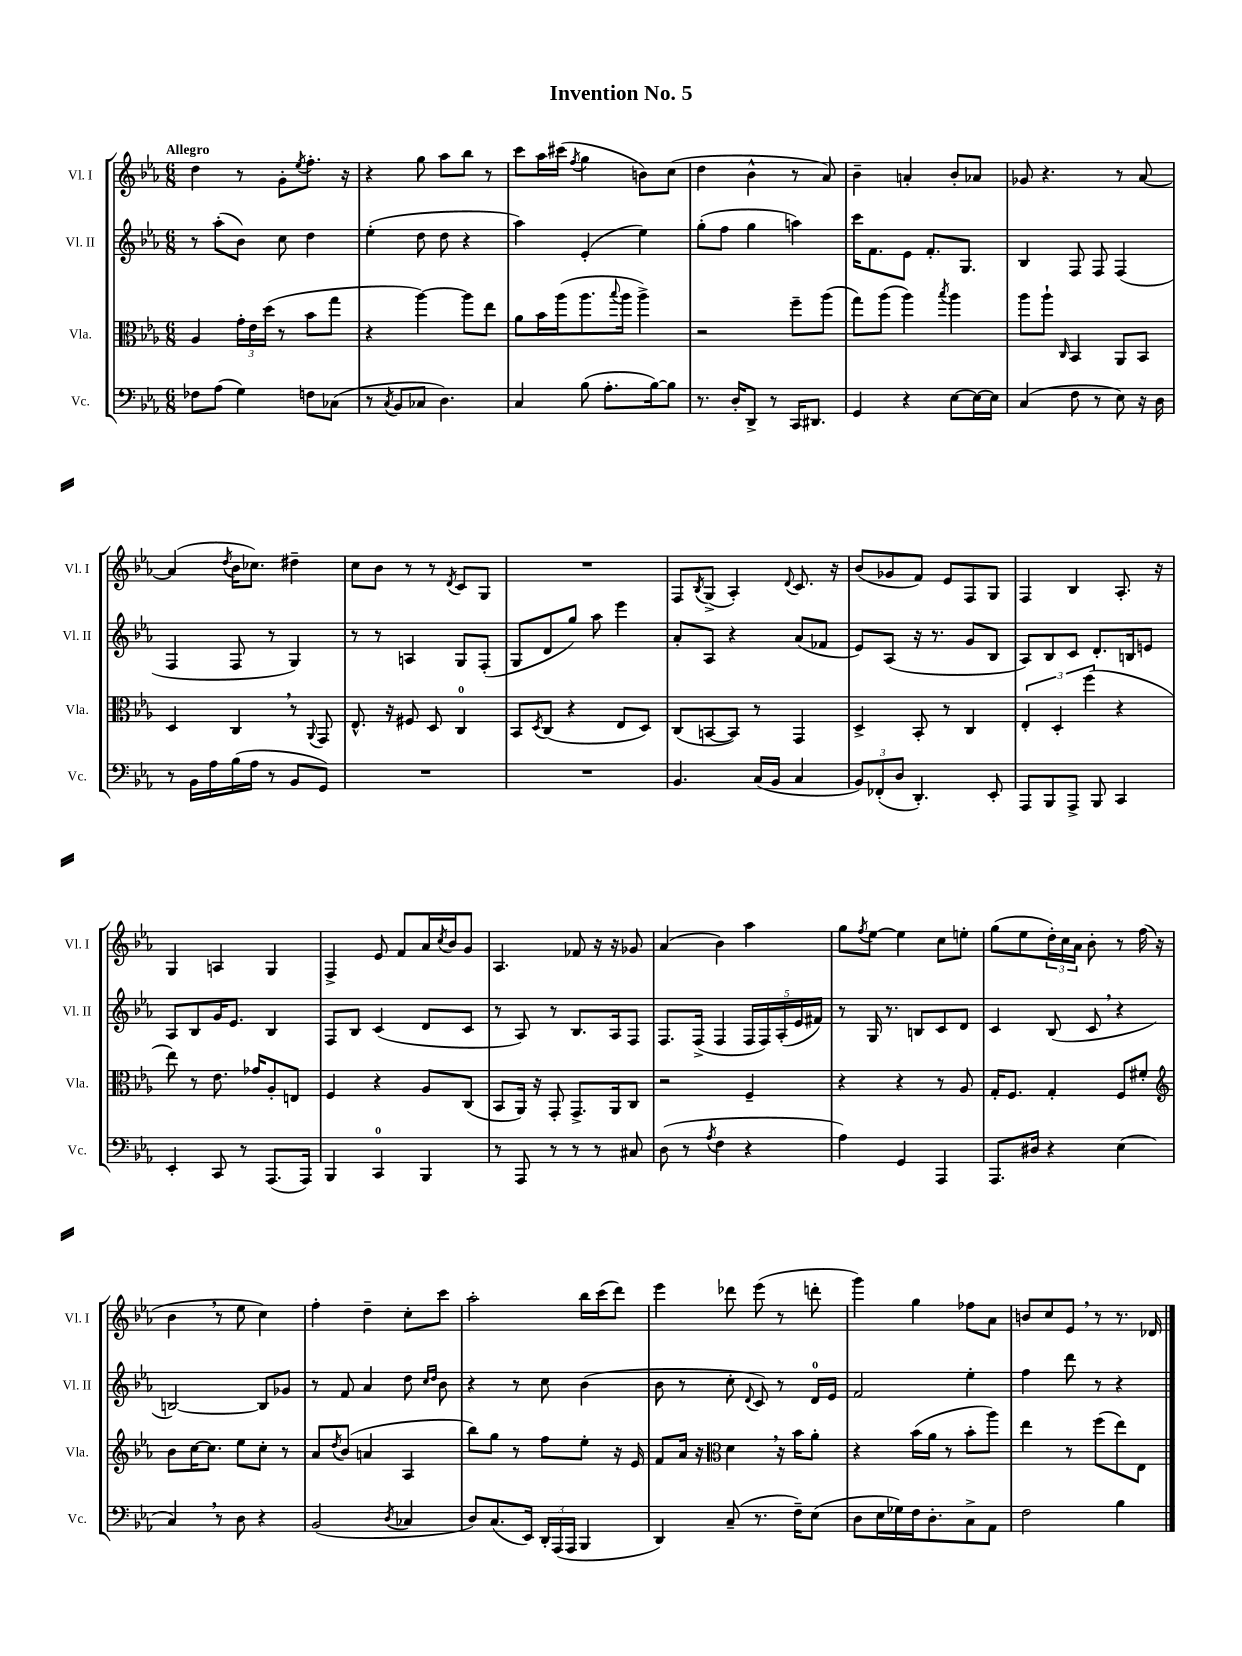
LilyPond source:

\header { title = "Invention No. 5" }
<<
\new StaffGroup <<
\new Staff = "s0" \with { instrumentName = "Vl. I" shortInstrumentName = "Vl. I" } {
    \clef treble \key ees \major \numericTimeSignature \time 6/8 \tempo "Allegro"
    d''4 r8 g'8-. \acciaccatura { ees''8 } f''8.-. r16 |
    r4 g''8 aes''8 bes''8 r8 |
    c'''8 aes''16 cis'''16( \acciaccatura { f''8 } g''4 b'8) c''8( |
    d''4 bes'4-^ r8 aes'8) |
    bes'4-- a'4-. bes'8-. aes'8 |
    ges'8 r4. r8 aes'8~ |
    aes'4( \acciaccatura { d''8 } bes'16 ces''8.) dis''4-- |
    c''8 bes'8 r8 r8 \acciaccatura { d'8 } c'8 g8 |
    R2. |
    f8 \acciaccatura { bes8 } g8->( aes4-.) \appoggiatura { d'8 } c'8. r16 |
    bes'8( ges'8 f'8) ees'8 f8 g8 |
    f4 bes4 aes8.-. r16 |
    g4 a4 g4 |
    f4-> ees'8 f'8 aes'16 \acciaccatura { c''8 } bes'16 g'8 |
    aes4. fes'8 r16 r16 ges'8 |
    aes'4( bes'4) aes''4 |
    g''8 \acciaccatura { f''8 } ees''8~ ees''4 c''8 e''8-. |
    g''8( ees''8 \tuplet 3/2 { d''16-.) c''16 aes'16 } bes'8-. r8 f''16( r16 |
    bes'4 \breathe r8 ees''8 c''4) |
    f''4-. d''4-- c''8-. c'''8 |
    aes''2-. bes''16 c'''16( d'''8) |
    ees'''4 des'''8 ees'''8( r8 d'''8-. |
    g'''4) g''4 fes''8 aes'8 |
    b'8 c''8 ees'8 \breathe r8 r8. des'16 \bar "|." |
}
\new Staff = "s1" \with { instrumentName = "Vl. II" shortInstrumentName = "Vl. II" } {
    \clef treble \key ees \major \numericTimeSignature \time 6/8
    r8 aes''8-.( bes'8) c''8 d''4 |
    ees''4-.( d''8 d''8 r4 |
    aes''4) ees'4-.( ees''4) |
    g''8-.( f''8 g''4 a''4) |
    c'''16 f'8. ees'8 f'8.-. g8. |
    bes4 f8 f8 f4( |
    f4 f8 r8 g4) |
    r8 r8 a4 g8 f8-.( |
    g8 d'8 g''8) aes''8 ees'''4 |
    aes'8-. aes8 r4 aes'8( fes'8 |
    ees'8) aes8( r16 r8. g'8 bes8 |
    aes8) bes8 c'8 d'8.-. b16 e'8 |
    aes8 bes8 g'16 ees'8. bes4 |
    f8 bes8 c'4( d'8 c'8 |
    r8 aes8) r8 bes8. aes16 f8 |
    f8. f16->( f4 \tuplet 5/4 { f16 f16) aes16-.( ees'16 fis'16) } |
    r8 g16 r8. b8 c'8 d'8 |
    c'4 bes8( c'8 \breathe r4 |
    b2~) b8 ges'8 |
    r8 f'8 aes'4 d''8 \grace { c''16 d''16 } bes'8 |
    r4 r8 c''8 bes'4( |
    bes'8 r8 c''8-. \appoggiatura { d'8 } c'8) r8 d'16-0 ees'16 |
    f'2 ees''4-. |
    f''4 d'''8 r8 r4 \bar "|." |
}
\new Staff = "s2" \with { instrumentName = "Vla." shortInstrumentName = "Vla." } {
    \clef alto \key ees \major \numericTimeSignature \time 6/8
    aes4 \tuplet 3/2 { g'16-. ees'16 d''16( } r8 bes'8 g''8 |
    r4 aes''4~) aes''8 ees''8 |
    aes'8 bes'16 aes''16( aes''8. \appoggiatura { bes''8 } aes''16 aes''4->) |
    r2 f''8-- aes''8( |
    g''8) aes''8( aes''4) \acciaccatura { bes''8 } aes''4 |
    aes''8 aes''8-! \grace { c16 } bes,4 aes,8 bes,8 |
    d4 c4 \breathe r8 \appoggiatura { aes,8 } g,8 |
    ees8.-^ r16 fis8 d8 c4-0 |
    bes,8 \acciaccatura { d8 } c8( r4 ees8 d8) |
    c8( b,8~ b,8) r8 g,4 |
    d4-> bes,8-. r8 c4 |
    \tuplet 3/2 { ees4-. d4-. f''4( } r4 |
    ees''8) r8 ees'8. ges'16 aes8-. e8 |
    f4 r4 aes8 c8( |
    bes,8 aes,16) r16 g,8-. g,8.-> aes,16 c8 |
    r2 f4-- |
    r4 r4 r8 aes8 |
    g16-. f8. g4-. f8 fis'8-. |
    \clef treble bes'8 c''16~ c''8. ees''8 c''8-. r8 |
    aes'8 \acciaccatura { d''8 } bes'8( a'4 aes4 |
    bes''8) g''8 r8 f''8 ees''8-. r16 ees'16 |
    f'8 aes'16 r16 \clef alto d'4 \breathe r16 bes'16 aes'8-. |
    r4 bes'16( aes'16 r8 bes'8-. aes''8) |
    ees''4 r8 f''8( ees''8) ees8 \bar "|." |
}
\new Staff = "s3" \with { instrumentName = "Vc." shortInstrumentName = "Vc." } {
    \clef bass \key ees \major \numericTimeSignature \time 6/8
    fes8 aes8( g4) f8 ces8( |
    r8 \acciaccatura { c8 } bes,8 ces8 d4.) |
    c4 bes8( aes8.-. bes16~) bes8 |
    r8. d16-. d,8-> r8 c,16 dis,8. |
    g,4 r4 ees8~ ees16~ ees16 |
    c4( f8 r8 ees8) r16 d16 |
    r8 bes,16 aes16 bes16( aes16 r8 bes,8 g,8) |
    R2. |
    R2. |
    bes,4. c16( bes,16 c4 |
    \tuplet 3/2 { bes,8) fes,8-.( d8 } d,4.-.) ees,8-. |
    aes,,8 bes,,8 aes,,8-> bes,,8 c,4 |
    ees,4-. c,8 r8 aes,,8.( aes,,16) |
    bes,,4 c,4-0 bes,,4 |
    r8 aes,,8 r8 r8 r8 cis8 |
    d8( r8 \acciaccatura { aes8 } f4 r4 |
    aes4) g,4 aes,,4 |
    aes,,8. dis16 r4 ees4( |
    c4) \breathe r8 d8 r4 |
    bes,2( \acciaccatura { d8 } ces4 |
    d8) c8.( ees,16) \tuplet 3/2 { d,16-. aes,,16( aes,,16 } bes,,4 |
    d,4) c8--( r8. f16--) ees8( |
    d8 ees16 ges16) f16 d8.-. c8-> aes,8 |
    f2 bes4 \bar "|." |
}
>>
>>
\layout { \context { \Score \remove "Bar_number_engraver" } }
